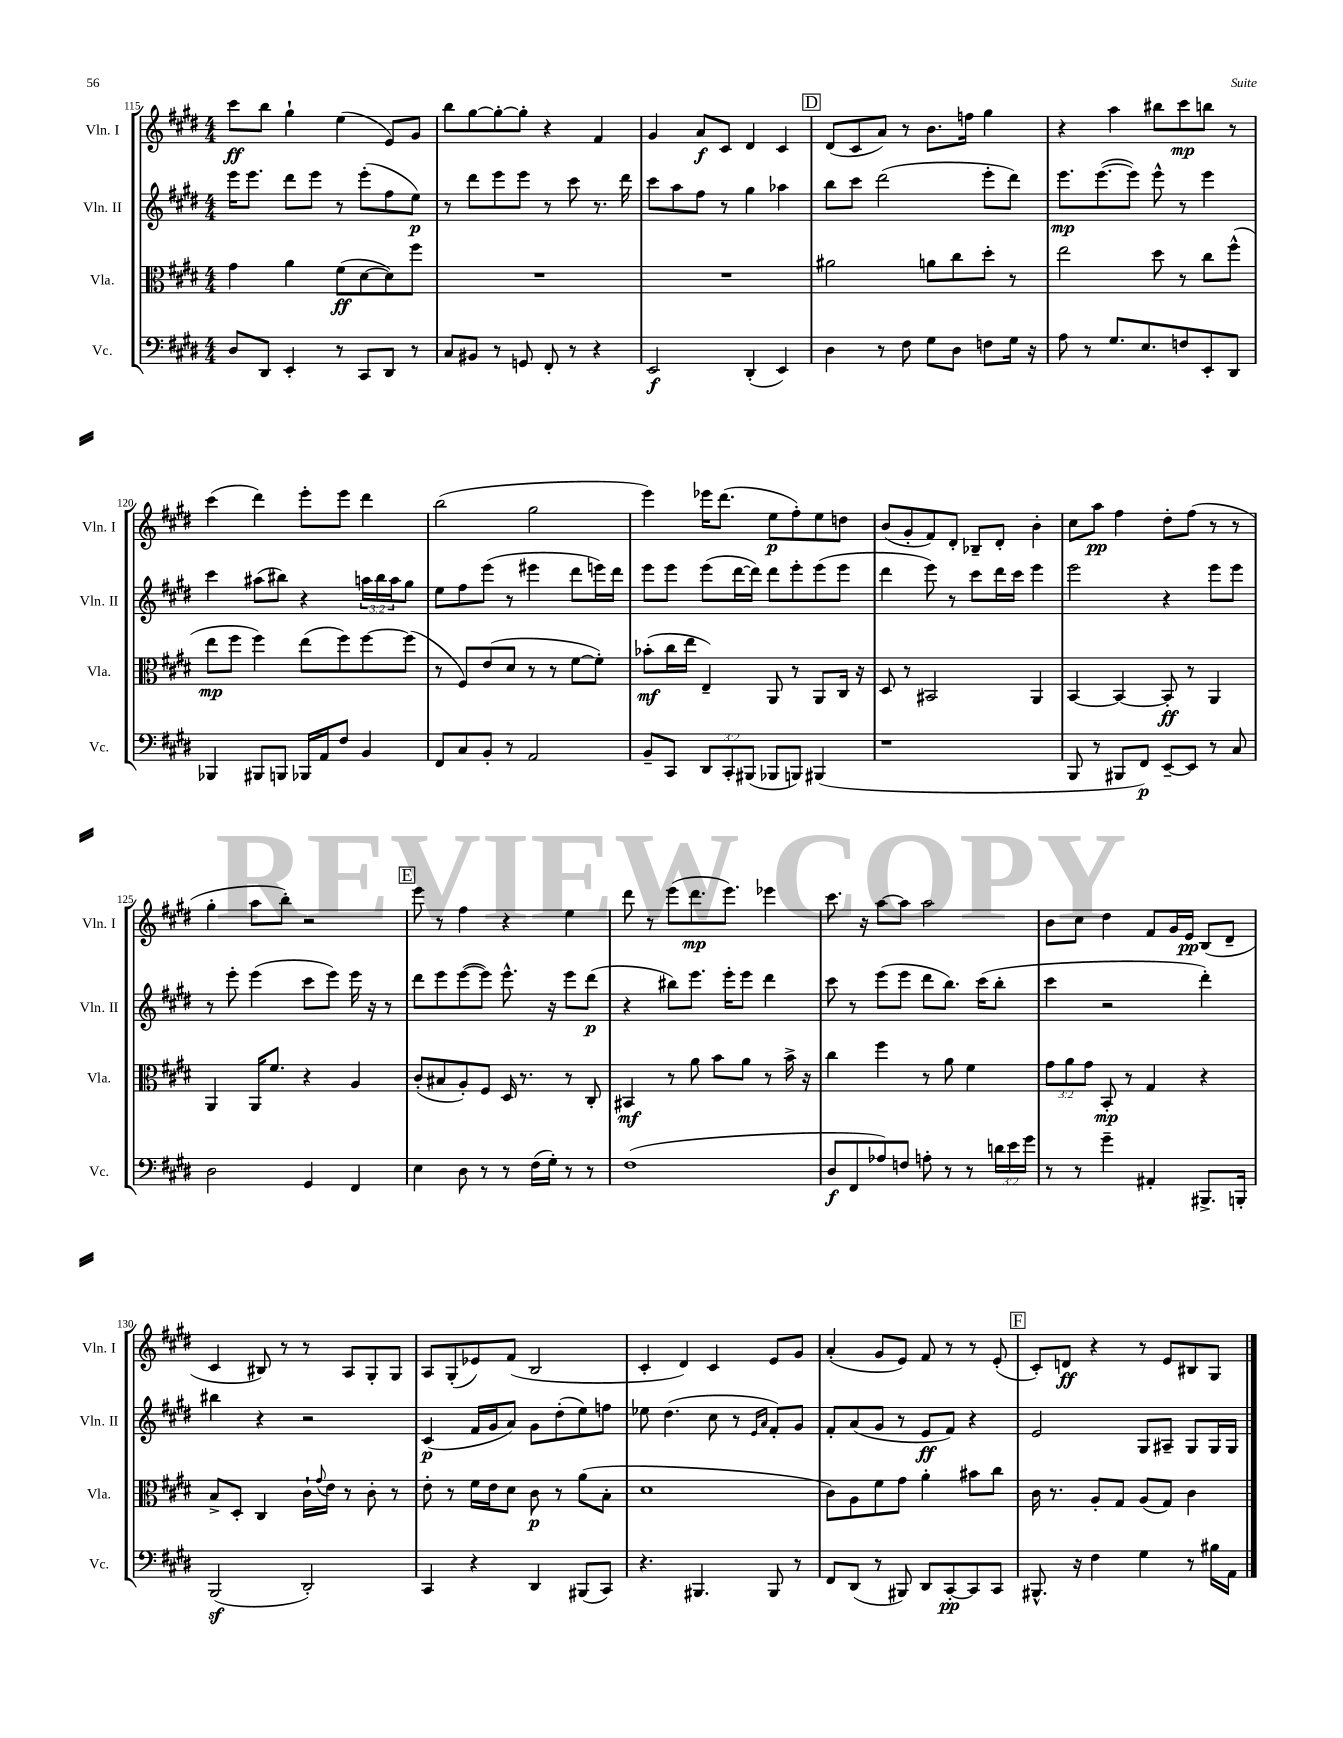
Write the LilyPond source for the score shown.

<<
\new StaffGroup <<
\new Staff = "s0" \with { instrumentName = "Vln. I" shortInstrumentName = "Vln. I" } {
    \clef treble \key e \major \numericTimeSignature \time 4/4
    cis'''8\ff b''8 gis''4-! e''4( e'8) gis'8 |
    b''8 gis''8~ gis''8~-. gis''8-. r4 fis'4 |
    gis'4 a'8\f cis'8 dis'4 cis'4 |
    \mark \markup { \box "D" } dis'8( cis'8 a'8) r8 b'8. f''16 gis''4 |
    r4 a''4 bis''8 cis'''8\mp b''8 r8 |
    cis'''4( dis'''4) e'''8-. e'''8 dis'''4 |
    b''2( gis''2 |
    e'''4) ees'''16 dis'''8.( e''8\p fis''8-.) e''8 d''8 |
    b'8( gis'8-. fis'8) dis'8-. bes8-- dis'8-. b'4-. |
    cis''8 a''8\pp fis''4 dis''8-. fis''8( r8 r8 |
    gis''4-. a''8 b''8-.) r2 |
    \mark \markup { \box "E" } e'''8 r8 fis''4 r4 e''4 |
    dis'''8 r8 e'''8( dis'''8.\mp e'''8.) ees'''4 |
    cis'''8. r16 a''8~ a''8 a''2 |
    b'8 cis''8 dis''4 fis'8 gis'16 e'16\pp b8( dis'8-- |
    cis'4 bis8) r8 r8 a8 gis8-. gis8 |
    a8 gis8-.( ees'8) fis'8( b2 |
    cis'4-. dis'4) cis'4 e'8 gis'8 |
    a'4-.( gis'8 e'8) fis'8 r8 r8 e'8-.( |
    \mark \markup { \box "F" } cis'8-.) d'8\ff r4 r8 e'8 bis8 gis8 \bar "|." |
}
\new Staff = "s1" \with { instrumentName = "Vln. II" shortInstrumentName = "Vln. II" } {
    \clef treble \key e \major \numericTimeSignature \time 4/4 \override Staff.TupletNumber.text = #tuplet-number::calc-fraction-text
    e'''16 e'''8. dis'''8 e'''8 r8 e'''8-.( fis''8 e''8\p) |
    r8 dis'''8 e'''8 e'''8 r8 cis'''8 r8. dis'''16 |
    cis'''8 a''8 fis''8 r8 gis''4 aes''4 |
    \mark \markup { \box "D" } b''8 cis'''8 dis'''2( e'''8-. dis'''8) |
    e'''8.\mp e'''8.~( e'''8) e'''8-^ r8 e'''4 |
    cis'''4 ais''8( bis''8) r4 \tuplet 3/2 { a''16 bis''16 a''16 } gis''8 |
    e''8 fis''8 e'''8( r8 eis'''4 dis'''8 e'''16) dis'''16 |
    e'''8 e'''8 e'''8( dis'''16~ dis'''16) dis'''8 e'''8-. e'''8( e'''8 |
    dis'''4 e'''8) r8 cis'''8 dis'''16 cis'''16 e'''4 |
    e'''2 r4 e'''8 e'''8 |
    r8 e'''8-. e'''4( cis'''8 e'''8) e'''16 r16 r8 |
    \mark \markup { \box "E" } dis'''8 e'''8 e'''8~( e'''8) e'''8.-^ r16 e'''8 dis'''8\p( |
    r4 bis''8) e'''8. e'''16-. e'''8 dis'''4 |
    cis'''8 r8 e'''8( e'''8 dis'''8 b''8.) cis'''16( b''8-. |
    cis'''4 r2 dis'''4-.) |
    bis''4 r4 r2 |
    cis'4\p( fis'16 gis'16 a'8) gis'8 dis''8-.( e''8) f''8 |
    ees''8 dis''4.( cis''8 r8 \grace { e'16 a'16 } fis'8-.) gis'8 |
    fis'8-. a'8( gis'8 r8 e'8\ff fis'8) r4 |
    \mark \markup { \box "F" } e'2 gis8 ais8-- gis8 gis16 gis16 \bar "|." |
}
\new Staff = "s2" \with { instrumentName = "Vla." shortInstrumentName = "Vla." } {
    \clef alto \key e \major \numericTimeSignature \time 4/4 \override Staff.TupletNumber.text = #tuplet-number::calc-fraction-text
    gis'4 a'4 fis'8\ff( dis'8~ dis'8) fis''8 |
    R1 |
    R1 |
    \mark \markup { \box "D" } ais'2 a'8 cis''8 dis''8-. r8 |
    e''2 dis''8 r8 cis''8 fis''8-^( |
    e''8\mp fis''8 fis''4) e''8( fis''8) fis''8~ fis''8( |
    r8 fis8) e'8( dis'8 r8 r8 fis'8~ fis'8-.) |
    bes'8-.\mf( cis''16 e''16 e4--) a,8 r8 a,8 cis16 r16 |
    dis8 r8 bis,2 a,4 |
    b,4~ b,4~ b,8-.\ff r8 a,4 |
    a,4 a,16 fis'8. r4 a4 |
    \mark \markup { \box "E" } cis'8-.( bis8 a8-.) fis8 dis16 r8. r8 cis8-. |
    bis,4\mf r8 a'8 b'8 a'8 r8 b'16-> r16 |
    cis''4 fis''4 r8 a'8 fis'4 |
    \tuplet 3/2 { gis'8 a'8 gis'8 } b,8-.\mp r8 gis4 r4 |
    b8-> dis8-. cis4 cis'16-! \appoggiatura { gis'8 } e'16 r8 cis'8-. r8 |
    e'8-. r8 fis'16 e'16 dis'8 cis'8\p r8 a'8( b8-. |
    dis'1 |
    cis'8) a8 fis'8 gis'8 a'4-. bis'8 cis''8 |
    \mark \markup { \box "F" } cis'16 r8. a8-. gis8 a8( gis8) cis'4 \bar "|." |
}
\new Staff = "s3" \with { instrumentName = "Vc." shortInstrumentName = "Vc." } {
    \clef bass \key e \major \numericTimeSignature \time 4/4 \override Staff.TupletNumber.text = #tuplet-number::calc-fraction-text
    dis8 dis,8 e,4-. r8 cis,8 dis,8 r8 |
    cis8 bis,8 r8 g,8 fis,8-. r8 r4 |
    e,2\f dis,4-.( e,4) |
    \mark \markup { \box "D" } dis4 r8 fis8 gis8 dis8 f8 gis16 r16 |
    a8 r8 gis8. e8. f8 e,8-. dis,8 |
    bes,,4 bis,,8 b,,8 bes,,16 a,16 fis8 b,4 |
    fis,8 cis8 b,8-. r8 a,2 |
    b,8-- cis,8 \tuplet 3/2 { dis,8 cis,8-. bis,,8( } bes,,8 b,,8) bis,,4( |
    r1 |
    b,,8 r8 bis,,8 fis,8\p) e,8~-- e,8 r8 cis8 |
    dis2 gis,4 fis,4 |
    \mark \markup { \box "E" } e4 dis8 r8 r8 fis16( gis16-.) r8 r8 |
    fis1( |
    dis8\f fis,8 aes8) f8 a8-. r8 r8 \tuplet 3/2 { d'16 e'16 gis'16 } |
    r8 r8 gis'4-- ais,4-. bis,,8.-> b,,16-. |
    b,,2\sf( dis,2-.) |
    cis,4 r4 dis,4 bis,,8( cis,8) |
    r4. bis,,4. bis,,8 r8 |
    fis,8 dis,8( r8 bis,,8) dis,8 cis,8~-.\pp cis,8 cis,8 |
    \mark \markup { \box "F" } bis,,8.-^ r16 fis4 gis4 r8 bis16 a,16 \bar "|." |
}
>>
>>
\layout { \context { \Score currentBarNumber = #115 } }
